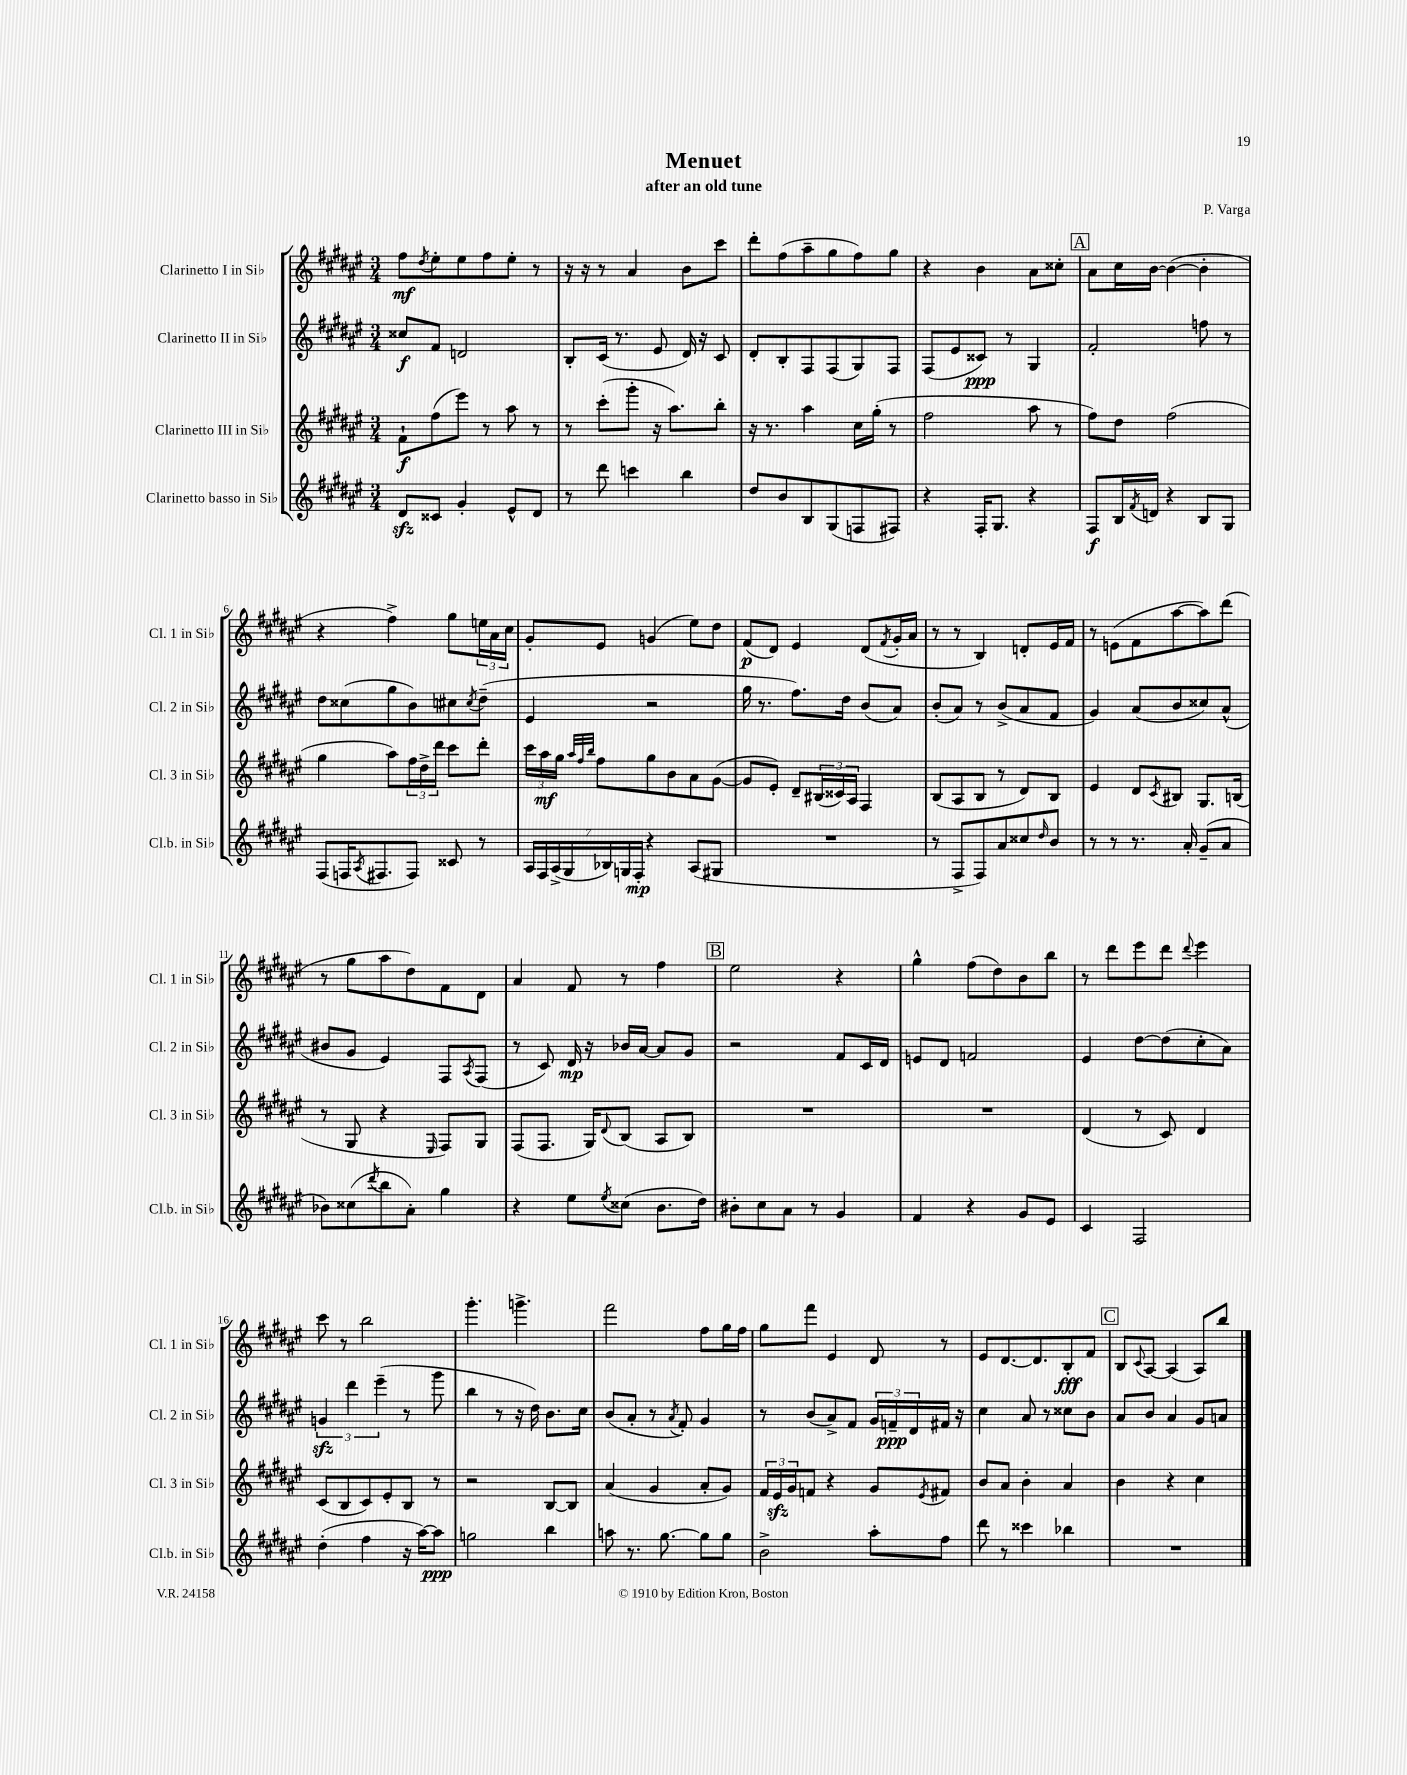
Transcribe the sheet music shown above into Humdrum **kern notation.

**kern	**dynam	**kern	**dynam	**kern	**dynam	**kern	**dynam
*part4	*part4	*part3	*part3	*part2	*part2	*part1	*part1
*staff4	*staff4	*staff3	*staff3	*staff2	*staff2	*staff1	*staff1
*I"Clarinetto basso in Si♭	*	*I"Clarinetto III in Si♭	*	*I"Clarinetto II in Si♭	*	*I"Clarinetto I in Si♭	*
*I'Cl.b. in Si♭	*	*I'Cl. 3 in Si♭	*	*I'Cl. 2 in Si♭	*	*I'Cl. 1 in Si♭	*
*clefG2	*	*clefG2	*	*clefG2	*	*clefG2	*
*k[f#c#g#d#a#e#]	*	*k[f#c#g#d#a#e#]	*	*k[f#c#g#d#a#e#]	*	*k[f#c#g#d#a#e#]	*
*M3/4	*	*M3/4	*	*M3/4	*	*M3/4	*
=1	=1	=1	=1	=1	=1	=1	=1
8d#zz/L	.	8f#`\L	f	8cc##X/L	f	8ff#\L	mf
.	.	.	.	.	.	8qdd#/	.
8c##X/J	.	(8ff#\	.	8f#/J	.	8ee#'\	.
4g#'/	.	8eee#\J)	.	2dn/	.	8ee#\	.
.	.	8r	.	.	.	8ff#\	.
8e#^^/L	.	8aa#\	.	.	.	8ee#'\J	.
8d#/J	.	8r	.	.	.	8r	.
=2	=2	=2	=2	=2	=2	=2	=2
8r	.	8r	.	8B'/L	.	16r	.
.	.	.	.	.	.	16r	.
8ddd#\	.	(8ccc#'\L	.	(16c#/Jk	.	8r	.
.	.	.	.	8.r	.	.	.
4cccn\	.	8ggg#'\J	.	.	.	4a#/	.
.	.	16r	.	8e#/	.	.	.
.	.	8.aa#\L)	.	.	.	.	.
4bb\	.	.	.	16d#/)	.	8b\L	.
.	.	.	.	16r	.	.	.
.	.	8bb'\J	.	8c#/	.	8ccc#\J	.
=3	=3	=3	=3	=3	=3	=3	=3
8dd#/L	.	16r	.	8d#'/L	.	8ddd#'\L	.
.	.	8.r	.	.	.	.	.
8b/	.	.	.	8B'/	.	(8ff#\	.
8B/	.	4aa#\	.	8F#/	.	8aa#~\	.
(8G#/	.	.	.	(8F#/	.	8gg#\	.
8Fn/	.	16cc#\LL	.	8G#/)	.	8ff#\)	.
.	.	(16gg#'\JJ	.	.	.	.	.
8F#X/J)	.	8r	.	8F#/J	.	8gg#\J	.
=4	=4	=4	=4	=4	=4	=4	=4
4r	.	2ff#\	.	(8F#/L	.	4r	.
.	.	.	.	8e#/	.	.	.
16F#'/KL	.	.	.	8c##X/J)	ppp	4b\	.
8.G#/J	.	.	.	.	.	.	.
.	.	.	.	8r	.	.	.
4r	.	8aa#\	.	4G#/	.	8a#\L	.
.	.	8r	.	.	.	8cc##X'\J	.
!!LO:REH:place=s1:t=A
=5	=5	=5	=5	=5	=5	=5	=5
8F#/L	f	8ff#\L)	.	2f#'/	.	8a#\L	.
16B/L	.	8dd#\J	.	.	.	16cc#\L	.
8qf#/	.	.	.	.	.	.	.
16dn/JJ	.	.	.	.	.	[16b\JJ	.
4r	.	(2ff#\	.	.	.	(4b\_	.
8B/L	.	.	.	8ffn\	.	4b'\]	.
8G#/J	.	.	.	8r	.	.	.
!!LO:LB:g=z
=6	=6	=6	=6	=6	=6	=6	=6
(8F#/L	.	4gg#\	.	8dd#\L	.	4r	.
16Fn/K	.	.	.	(8cc##X\	.	.	.
8qA#/	.	.	.	.	.	.	.
8.F#X/	.	.	.	.	.	.	.
.	.	8aa#\L)	.	8gg#\	.	4ff#^\)	.
8F#/J)	.	24ff#\L	.	8b\)	.	.	.
.	.	24dd#^\	.	.	.	.	.
.	.	24ddd#\JJ	.	.	.	.	.
8c##X/	.	8ccc#\L	.	8cc#X\	.	8gg#\L	.
.	.	.	.	8qcc#/	.	.	.
8r	.	8ddd#'\J	.	(8dd#~\J	.	24een\L	.
.	.	.	.	.	.	24a#\	.
.	.	.	.	.	.	24cc#\JJ	.
=7	=7	=7	=7	=7	=7	=7	=7
28A#/LL	.	24ccc#\LL	.	4e#/	.	8g#'/L	.
28F#/	.	.	.	.	.	.	.
.	.	24aa#\	mf	.	.	.	.
(28A#^/	.	.	.	.	.	.	.
.	.	24gg#\JJ	.	.	.	.	.
28G#/	.	.	.	.	.	.	.
.	.	32qqaa#/LLL	.	.	.	.	.
.	.	32qqff#/	.	.	.	.	.
.	.	32qqbb/JJJ	.	.	.	.	.
.	.	8ff#\L	.	.	.	8e#/J	.
28B-X/)	.	.	.	.	.	.	.
28Gn/	.	.	.	.	.	.	.
28F#'/JJ	mp	.	.	.	.	.	.
4r	.	8gg#\	.	2r	.	(4gn/	.
.	.	8b\	.	.	.	.	.
(8A#/L	.	8a#\	.	.	.	8ee#\L)	.
8G#X/J	.	([8g#\J	.	.	.	8dd#\J	.
=8	=8	=8	=8	=8	=8	=8	=8
2.r	.	8g#/L]	.	16gg#\	.	(8f#/L	p
.	.	.	.	8.r	.	.	.
.	.	8e#'/J)	.	.	.	8d#/J)	.
.	.	8d#~/L	.	8.ff#\L)	.	4e#/	.
.	.	(24B#X/L	.	.	.	.	.
.	.	24c##X/)	.	.	.	.	.
.	.	.	.	16dd#\Jk	.	.	.
.	.	24A#/JJ	.	.	.	.	.
.	.	4F#/	.	(8b/L	.	(8d#/L	.
.	.	.	.	.	.	8qf#/	.
.	.	.	.	8a#/J)	.	16g#'/L	.
.	.	.	.	.	.	16a#/JJ	.
=9	=9	=9	=9	=9	=9	=9	=9
8r	.	(8B/L	.	(8b'/L	.	8r	.
8F#^/L	.	8A#/	.	8a#/J)	.	8r	.
8F#/)	.	8B/J	.	8r	.	4B/)	.
8a#/	.	8r	.	(8b^/L	.	.	.
8cc##X/	.	8d#/L)	.	8a#/	.	8dn'/L	.
16qqdd#/	.	.	.	.	.	.	.
8b/J	.	8B/J	.	8f#/J	.	16e#/L	.
.	.	.	.	.	.	16f#/JJ	.
=10	=10	=10	=10	=10	=10	=10	=10
8r	.	4e#/	.	4g#/)	.	8r	.
8r	.	.	.	.	.	(8en\L	.
8.r	.	8d#/L	.	(8a#/L	.	8f#\	.
.	.	8qc#/	.	.	.	.	.
.	.	8B#X/J	.	8b/	.	[8aa#\	.
16a#'/	.	.	.	.	.	.	.
(8g#~/L	.	8.G#/L	.	8cc##X/)	.	8aa#\])	.
8a#/J	.	.	.	(8a#^^/J	.	(8ddd#\J	.
.	.	(16Bn/Jk	.	.	.	.	.
!!LO:LB:g=z
=11	=11	=11	=11	=11	=11	=11	=11
8b-X\L)	.	8r	.	8b#X/L	.	8r	.
(8cc##X\	.	8G#/	.	8g#/J	.	8gg#\L	.
8qddd#/	.	.	.	.	.	.	.
8bb\	.	4r	.	4e#/)	.	8aa#\	.
8a#'\J)	.	.	.	.	.	8dd#\)	.
.	.	16qqE#/	.	.	.	.	.
4gg#\	.	8F#/L)	.	8F#/L	.	8f#\	.
.	.	.	.	8qA#/	.	.	.
.	.	8G#/J	.	(8F#/J	.	8d#\J	.
=12	=12	=12	=12	=12	=12	=12	=12
4r	.	(8F#/L	.	8r	.	4a#/	.
.	.	8.F#/J	.	8c#/)	.	.	.
8ee#\L	.	.	.	16d#/	mp	8f#/	.
.	.	16G#/KL)	.	16r	.	.	.
8qee#/	.	8qqd#/	.	.	.	.	.
(8cc##X\J	.	(8B/J	.	16b-X/LL	.	8r	.
.	.	.	.	[16a#/JJ	.	.	.
8.b\L	.	8A#/L	.	8a#/L]	.	4ff#\	.
.	.	8B/J)	.	8g#/J	.	.	.
16dd#\Jk)	.	.	.	.	.	.	.
!!LO:REH:place=s1:t=B
=13	=13	=13	=13	=13	=13	=13	=13
8b#X'\L	.	2.r	.	2r	.	2ee#\	.
8cc#\	.	.	.	.	.	.	.
8a#\J	.	.	.	.	.	.	.
8r	.	.	.	.	.	.	.
4g#/	.	.	.	8f#/L	.	4r	.
.	.	.	.	16c#/L	.	.	.
.	.	.	.	16d#/JJ	.	.	.
=14	=14	=14	=14	=14	=14	=14	=14
4f#/	.	2.r	.	8en/L	.	4gg#^^\	.
.	.	.	.	8d#/J	.	.	.
4r	.	.	.	2fn/	.	(8ff#\L	.
.	.	.	.	.	.	8dd#\)	.
8g#/L	.	.	.	.	.	8b\	.
8e#/J	.	.	.	.	.	8bb\J	.
=15	=15	=15	=15	=15	=15	=15	=15
4c#/	.	(4d#/	.	4e#/	.	8r	.
.	.	.	.	.	.	8ddd#\L	.
2F#/	.	8r	.	[8dd#\L	.	8eee#\	.
.	.	8c#/)	.	(8dd#\]	.	8ddd#\J	.
.	.	.	.	.	.	8qqddd#/	.
.	.	4d#/	.	8cc#'\	.	4eee#\	.
.	.	.	.	8a#\J)	.	.	.
!!LO:LB:g=z
=16	=16	=16	=16	=16	=16	=16	=16
(4dd#'\	.	(8c#/L	.	6gnzz/	.	8ccc#\	.
.	.	8B/	.	.	.	8r	.
.	.	.	.	6ddd#\	.	.	.
4ff#\	.	8c#/)	.	.	.	2bb\	.
.	.	.	.	(6eee#~\	.	.	.
.	.	8e#'/	.	.	.	.	.
16r	.	8B/J	.	8r	.	.	.
[16aa#\KL)	.	.	.	.	.	.	.
8aa#\J]	ppp	8r	.	8ggg#\	.	.	.
=17	=17	=17	=17	=17	=17	=17	=17
2ggn\	.	2r	.	4bb\	.	4.ggg#'\	.
.	.	.	.	8r	.	.	.
.	.	.	.	16r	.	4.gggn^\	.
.	.	.	.	16dd#\)	.	.	.
4bb\	.	[8B/L	.	8.b\L	.	.	.
.	.	8B/J]	.	.	.	.	.
.	.	.	.	16cc#\Jk	.	.	.
=18	=18	=18	=18	=18	=18	=18	=18
8aan\	.	(4a#/	.	(8b/L	.	2fff#\	.
8.r	.	.	.	8a#'/J	.	.	.
.	.	4g#/	.	8r	.	.	.
[8.gg#\	.	.	.	.	.	.	.
.	.	.	.	8qa#/	.	.	.
.	.	.	.	8f#'/)	.	.	.
8gg#\L]	.	8a#'/L	.	4g#/	.	8ff#\L	.
8gg#\J	.	8g#/J)	.	.	.	16gg#\L	.
.	.	.	.	.	.	16ff#\JJ	.
=19	=19	=19	=19	=19	=19	=19	=19
2b^\	.	24f#/LL	.	8r	.	8gg#\L	.
.	.	24e#zz/	.	.	.	.	.
.	.	24g#/J	.	.	.	.	.
.	.	8fn/J	.	(8b/L	.	8fff#\J	.
.	.	4r	.	8a#^/)	.	4e#/	.
.	.	.	.	8f#/J	.	.	.
8aa#'\L	.	8g#/L	.	24g#/LL	.	8d#/	.
.	.	.	.	24fn~/	ppp	.	.
.	.	.	.	24d#/	.	.	.
.	.	8qe#/	.	.	.	.	.
8ff#\J	.	8f#X/J	.	16f#X/JJ	.	8r	.
.	.	.	.	16r	.	.	.
=20	=20	=20	=20	=20	=20	=20	=20
8ddd#\	.	8b/L	.	4cc#\	.	8e#/L	.
8r	.	8a#/J	.	.	.	[8.d#/	.
4ccc##X\	.	4b'\	.	8a#/	.	.	.
.	.	.	.	.	.	8.d#/]	.
.	.	.	.	8r	.	.	.
4bb-X\	.	4a#/	.	8cc##X\L	.	8B'/	fff
.	.	.	.	8b\J	.	8f#/J	.
!!LO:REH:place=s1:t=C
=21	=21	=21	=21	=21	=21	=21	=21
2.r	.	4b\	.	8a#/L	.	8B/L	.
.	.	.	.	.	.	8qqc#/	.
.	.	.	.	8b/J	.	[8A#/J	.
.	.	4r	.	4a#/	.	(4A#/]	.
.	.	4cc#\	.	8g#/L	.	8A#/L)	.
.	.	.	.	8an/J	.	8bb/J	.
==	==	==	==	==	==	==	==
*-	*-	*-	*-	*-	*-	*-	*-
